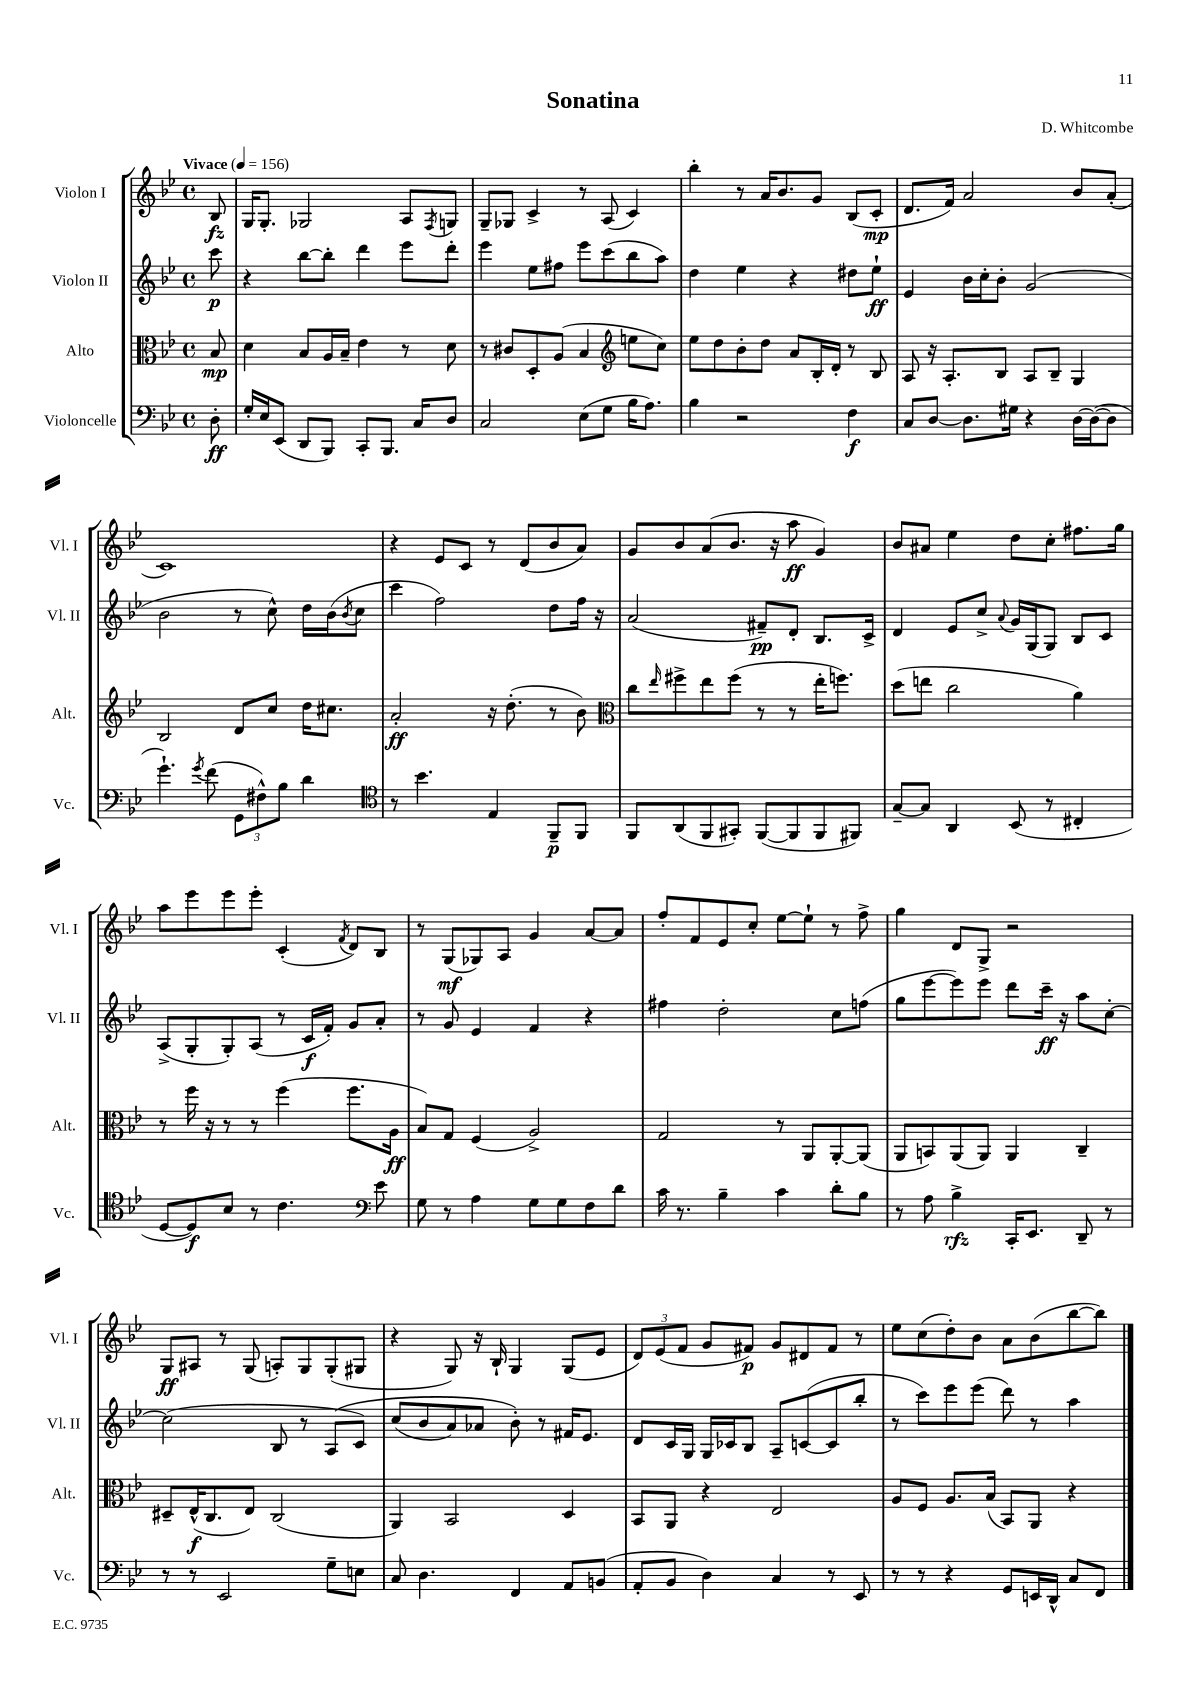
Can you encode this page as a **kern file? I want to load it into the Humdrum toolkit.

**kern	**kern	**kern	**kern
*staff4	*staff3	*staff2	*staff1
*clefF4	*clefC3	*clefG2	*clefG2
*k[b-e-]	*k[b-e-]	*k[b-e-]	*k[b-e-]
*M4/4	*M4/4	*M4/4	*M4/4
*met(c)	*met(c)	*met(c)	*met(c)
*MM156	*MM156	*MM156	*MM156
8D'\	8B-/	8ccc\	8B-/
=	=	=	=
16G'/LL	4d\	4r	16G/LK
16E-/J	.	.	8.G'/J
(8EE-/J	.	.	.
8DD/L	8B-/L	[8bb-\L	2G-/
8BBB-/J)	16A/L	8bb-'\]J	.
.	16B-~/JJ	.	.
8CC'/L	4e-\	4ddd\	.
8.BBB-/J	.	.	.
.	8r	8eee-\L	8A/L
16C/LK	.	.	.
.	.	.	8qF/
8D/J	8d\	8ddd'\J	8G/J
=	=	=	=
2C/	8r	4eee-\	8G~/L
.	8c#/L	.	8G-/J
.	8D'/	8ee-\L	4c^/
.	(8A/J	8ff#\J	.
(8E-\L	4B-/	8eee-\L	8r
8G\J	.	(8ccc\	(8A/
*	*clefG2	*	*
16B-\LK	8ee\L	8bb-\	4c/)
8.A\J)	.	.	.
.	8cc\J)	8aa\J)	.
=	=	=	=
4B-\	8ee-\L	4dd\	4bb-'\
.	8dd\	.	.
2r	8b-'\	4ee-\	8r
.	8dd\J	.	16a/LK
.	.	.	8.b-/
.	8a/L	4r	.
.	16B-'/L	.	8g/J
.	16d'/JJ	.	.
4F\	8r	8dd#\L	(8B-/L
.	8B-/	8ee-`\J	8c'/J
=	=	=	=
8C/L	8A/	4e-/	8.d/L
[8D/J	16r	.	.
.	8.A'/L	.	16f/Jk)
8.D\]L	.	16b-\LL	2a/
.	.	16cc'\J	.
.	8B-/J	8b-'\J	.
16G#\Jk	.	.	.
4r	8A/L	(2g/	.
.	8B-~/J	.	.
[16D\LL	4G/	.	8b-/L
(16D\_J	.	.	.
8D\]J	.	.	(8a'/J
=	=	=	=
4.g`\)	2B-/	2b-\	1c)
8qg/	.	.	.
(8f\	.	.	.
12GG\L	8d/L	8r	.
12F#^^\)	.	.	.
.	8cc/J	8cc^^\)	.
12B-\J	.	.	.
4d\	16dd\LK	16dd\LL	.
.	8.cc#\J	(16b-\J	.
.	.	8qb-/	.
.	.	8cc\J	.
=	=	=	=
*clefC4	*	*	*
8r	2a'/	4ccc\	4r
4.b-\	.	.	.
.	.	2ff\)	8e-/L
.	.	.	8c/J
4E-/	16r	.	8r
.	(8.dd'\	.	.
.	.	.	(8d/L
8FF~/L	8r	8dd\L	8b-/
8FF/J	8b-\)	16ff\Jk	8a/J)
.	.	16r	.
=	=	=	=
*	*clefC3	*	*
8FF/L	8cc\L	(2a/	8g/L
.	16qqee-/	.	.
(8AA/	8ff#^\	.	8b-/
8FF/	8ee-\	.	(8a/
8GG#'/J)	(8ff#\J	.	8.b-/J
([8FF/L	8r	8f#~/L)	.
.	.	.	16r
8FF/]	8r	8d'/J	8aa\
8FF/	16ee-'\LK	8.B-/L	4g/)
.	8.ff\J)	.	.
8FF#/J)	.	.	.
.	.	16c^/Jk	.
=	=	=	=
[8G~/L	(8dd\L	4d/	8b-/L
8G/]J	8ee\J	.	8a#/J
4AA/	2cc\	8e-/L	4ee-\
.	.	8cc^/J	.
.	.	8qqa/	.
(8BB-/	.	16g/LL	8dd\L
.	.	(16G/J	.
8r	.	8G/J)	8cc'\J
4C#'/	4a\)	8B-/L	8.ff#\L
.	.	8c/J	.
.	.	.	16gg\Jk
=	=	=	=
[8D/L	8r	(8A^/L	8aa\L
8D/])	16ff\	8G'/	8eee-\
.	16r	.	.
8B-/J	8r	8G'/)	8eee-\
8r	8r	(8A/J	8eee-'\J
4.c\	(4ff\	8r	(4c'/
.	.	16c/LL	.
.	.	16f'/JJ)	.
.	.	.	8qf/
.	8.ff\L	8g/L	8d/L)
*clefF4	*	*	*
8e-\	.	8a'/J	8B-/J
.	16A\Jk	.	.
=	=	=	=
8G\	8B-/L)	8r	8r
8r	8G/J	8g/	(8G/L
4A\	(4F/	4e-/	8G-/)
.	.	.	8A/J
8G\L	2A^/)	4f/	4g/
8G\	.	.	.
8F\	.	4r	[8a/L
8d\J	.	.	8a/]J
=	=	=	=
16c\	2G/	4ff#\	8ff'/L
8.r	.	.	.
.	.	.	8f/
4B-~\	.	2dd'\	8e-/
.	.	.	8cc'/J
4c\	8r	.	[8ee-\L
.	8AA/L	.	8ee-`\]J
8d'\L	[8AA'/	8cc\L	8r
8B-\J	(8AA/]J	(8ff\J	8ff^\
=	=	=	=
8r	8AA/L	8gg\L	4gg\
8A\	8BB/)	[8eee-\	.
4B-^\	(8AA/	8eee-\])	8d/L
.	8AA/J)	8eee-\J	8G^/J
16CC'/LK	4AA/	8ddd\L	2r
8.EE-/J	.	.	.
.	.	16ccc~\Jk	.
.	.	16r	.
8DD~/	4C~/	8aa\L	.
8r	.	[8cc'\J	.
=	=	=	=
8r	8D#~/L	(2cc\]	8G/L
8r	(16E-^^/K	.	8A#/J
.	8.C/	.	.
2EE-/	.	.	8r
.	8E-/J)	.	(8G/
.	(2C/	8B-/	8A'/L)
.	.	8r	8G/
8G~\L	.	&(8A/L	(8G'/
8E\J	.	8c/J)	8G#/J
=	=	=	=
8C/	4AA/)	(8cc/L	4r
4.D\	.	8b-/	.
.	2BB-/	8a/)	8G/)
.	.	8a-/J	16r
.	.	.	16B-`/
4FF/	.	8b-'\&)	4G/
.	.	8r	.
8AA/L	4D/	16f#/LK	(8G/L
.	.	8.e-/J	.
(8BB/J	.	.	8e-/J
=	=	=	=
8AA'/L	8BB-/L	8d/L	12d/L)
.	.	.	(12e-/
8BB-/J	8AA/J	16c/L	.
.	.	.	12f/J
.	.	16G/JJ	.
4D\)	4r	16G/LL	8g/L
.	.	16c-/J	.
.	.	8B-/J	8f#/J)
4C/	2E-/	8A~/L	8g/L
.	.	([8c/	8d#/
8r	.	8c/]	8f#/J
8EE-/	.	8bb-'/J	8r
=	=	=	=
8r	8A/L	8r	8ee-\L
8r	8F/J	8ccc\L)	(8cc\
4r	8.A/L	8eee-\	8dd'\)
.	.	(8eee-\J	8b-\J
.	(16B-/Jk	.	.
8GG/L	8BB-/L)	8ddd\)	8a\L
16EE/L	8AA/J	8r	(8b-\
16DD^^/JJ	.	.	.
8C/L	4r	4aa\	[8bb-\
8FF/J	.	.	8bb-\]J)
==	==	==	==
*-	*-	*-	*-
